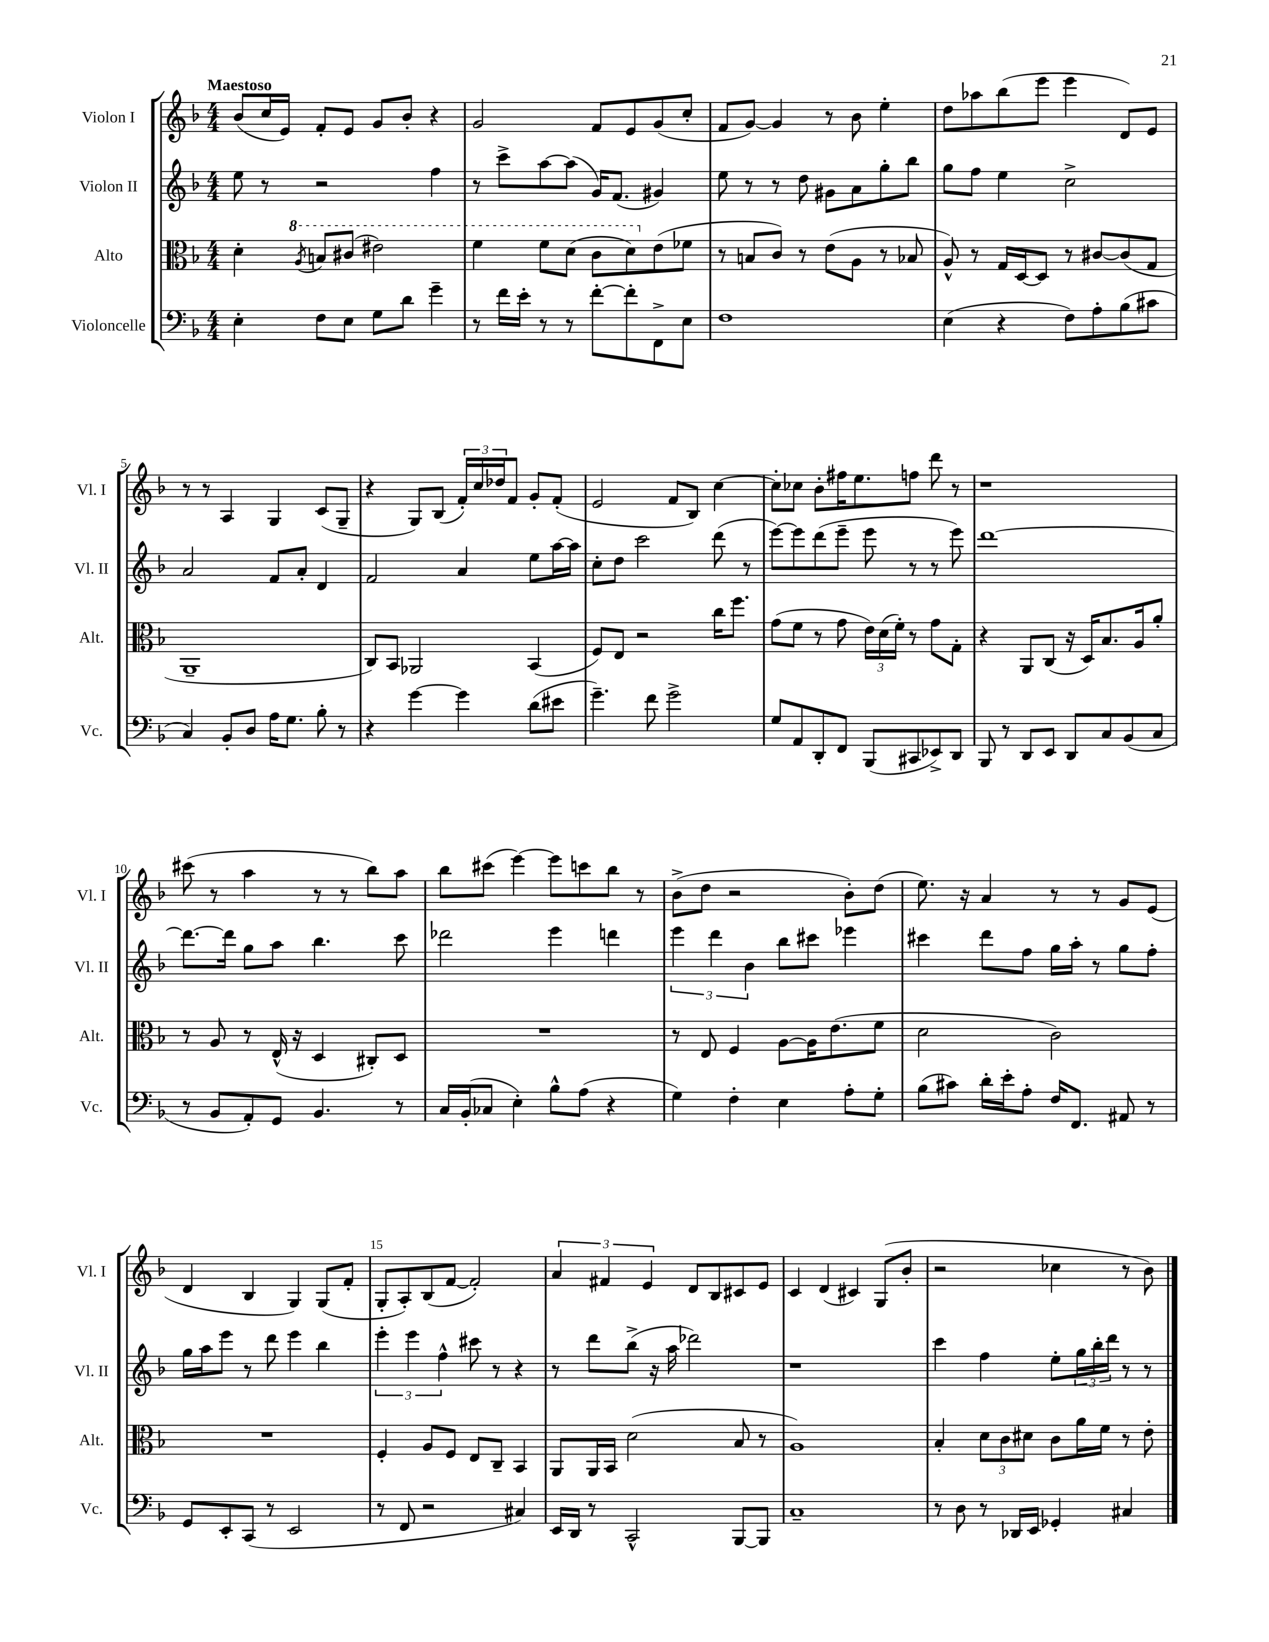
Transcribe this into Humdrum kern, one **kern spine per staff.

**kern	**kern	**kern	**kern
*staff4	*staff3	*staff2	*staff1
*clefF4	*clefC3	*clefG2	*clefG2
*k[b-]	*k[b-]	*k[b-]	*k[b-]
*M4/4	*M4/4	*M4/4	*M4/4
4E'	4d'	8ee	(8b-
.	.	8r	16cc
.	.	.	16e)
.	8qa	.	.
8F	8b	2r	8f'
8E	(8cc#	.	8e
8G	2ee#)	.	8g
8d	.	.	8b-'
4g~	.	4ff	4r
=	=	=	=
8r	4ff	8r	2g
16f	.	8ccc^	.
16e'	.	.	.
8r	8ff	[8aa	.
8r	(8dd	(8aa]	.
[8f'	8cc	16g)	8f
.	.	(8.f	.
8f']	8dd)	.	8e
8FF^	(8e	4g#)	(8g
8E	8f-	.	8cc'
=	=	=	=
1F	8r	8ee	8f
.	8B	8r	[8g)
.	8c)	8r	4g]
.	8r	8dd	.
.	(8e	8g#	8r
.	8A	8a	8b-
.	8r	8gg'	4ee'
.	8B-	8bb-	.
=	=	=	=
(4E	8A^^)	8gg	8dd
.	8r	8ff	8aa-
4r	16G	4ee	(8bb-
.	[16D	.	.
.	8D]	.	8eee
8F)	8r	2cc^	4eee
8A'	[8c#	.	.
(8B-	(8c#]	.	8d)
8c#	8G	.	8e
=	=	=	=
4C)	1AA~	2a	8r
.	.	.	8r
8BB-'	.	.	4A
8D	.	.	.
16A	.	8f	4G
8.G	.	.	.
.	.	8a'	.
8B-'	.	4d	(8c
8r	.	.	8G~
=	=	=	=
4r	8C)	2f	4r
.	8BB-	.	.
[4g	2AA-	.	8G)
.	.	.	(8B-
4g]	.	4a	24f')
.	.	.	24cc
.	.	.	24dd-
.	.	.	8f
(8d	(4BB-	8ee	8g'
8e#	.	[16aa	(8f'
.	.	16aa]	.
=	=	=	=
4.g~)	8F)	8cc'	2e
.	8E	8dd	.
.	2r	2ccc	.
8f	.	.	.
2g^	.	.	8f
.	.	.	8B-)
.	16cc	(8ddd	[4cc
.	8.ff	.	.
.	.	8r	.
=	=	=	=
8G	(8g	[8eee)	8cc']
8AA	8f	8eee]	8cc-
8DD'	8r	(8ddd	8b-'
8FF	8g	8eee~	16ff#
.	.	.	8.ee
(8BBB-	24e)	8eee	.
.	(24d	.	.
.	24f')	.	.
8CC#	8r	8r	8ff
8EE-^)	8g	8r	8ddd
8DD	8G'	8eee)	8r
=	=	=	=
8BBB-	4r	[1ddd	1r
8r	.	.	.
8DD	8AA	.	.
8EE	(8C	.	.
8DD	16r	.	.
.	16D)	.	.
8C	8.B-	.	.
(8BB-	.	.	.
.	16A	.	.
8C	8a'	.	.
=	=	=	=
8r	8r	8.ddd_	(8ccc#
8BB-	8A	.	8r
.	.	16ddd]	.
8AA')	8r	8gg	4aa
8GG	(16E^^	8aa	.
.	16r	.	.
4.BB-	4D	4.bb-	8r
.	.	.	8r
.	8C#')	.	8bb-)
8r	8D	8ccc	8aa
=	=	=	=
16C	1r	2ddd-	8bb-
(16BB-'	.	.	.
8C-	.	.	(8ccc#
4E')	.	.	[4eee)
8B-^^	.	4eee	8eee]
(8A	.	.	8ccc
4r	.	4ddd	8bb-
.	.	.	8r
=	=	=	=
4G)	8r	6eee	(8b-^
.	8E	.	8dd
.	.	6ddd	.
4F'	4F	.	2r
.	.	6b-	.
4E	[8A	8bb-	.
.	16A]	8ccc#	.
.	(8.e	.	.
8A'	.	4eee-	8b-')
8G'	8f	.	(8dd
=	=	=	=
(8B-	2d	4ccc#	8.ee)
8c#)	.	.	.
.	.	.	16r
16d'	.	8ddd	4a
16e'	.	.	.
8A'	.	8ff	.
16F	2c)	16gg	8r
8.FF	.	16aa'	.
.	.	8r	8r
8AA#	.	8gg	8g
8r	.	8ff'	(8e
=	=	=	=
8GG	1r	16gg	4d
.	.	16aa	.
8EE'	.	8eee	.
(8CC	.	8r	4B-
8r	.	8ddd	.
2EE	.	4eee	4G)
.	.	4bb-	(8G
.	.	.	8f'
=	=	=	=
8r	4F'	6eee'	8G'
8FF	.	.	8A')
.	.	6eee	.
2r	8A	.	(8B-
.	.	6ff^^	.
.	8F	.	[8f
.	8E	8ccc#	2f'])
.	8C~	8r	.
4C#)	4BB-	4r	.
=	=	=	=
16EE	8AA	8r	6a
16DD	.	.	.
8r	16AA	8ddd	.
.	.	.	6f#
.	16BB-	.	.
2CC^^	(2d	(8bb-^	.
.	.	.	6e
.	.	16r	.
.	.	16aa	.
.	.	2ddd-)	8d
.	.	.	8B-
[8BBB-	8B-	.	8c#
8BBB-]	8r	.	8e
=	=	=	=
1C~	1A)	1r	4c
.	.	.	(4d
.	.	.	4c#)
.	.	.	(8G
.	.	.	8b-'
=	=	=	=
8r	4B-'	4ccc	2r
8D	.	.	.
8r	12d	4ff	.
.	12c	.	.
16DD-	.	.	.
.	12d#	.	.
16EE	.	.	.
4GG-'	8c	8ee'	4cc-
.	16a	24gg	.
.	.	24bb-'	.
.	16f	.	.
.	.	24ddd	.
4C#	8r	8r	8r
.	8e'	8r	8b-)
==	==	==	==
*-	*-	*-	*-
